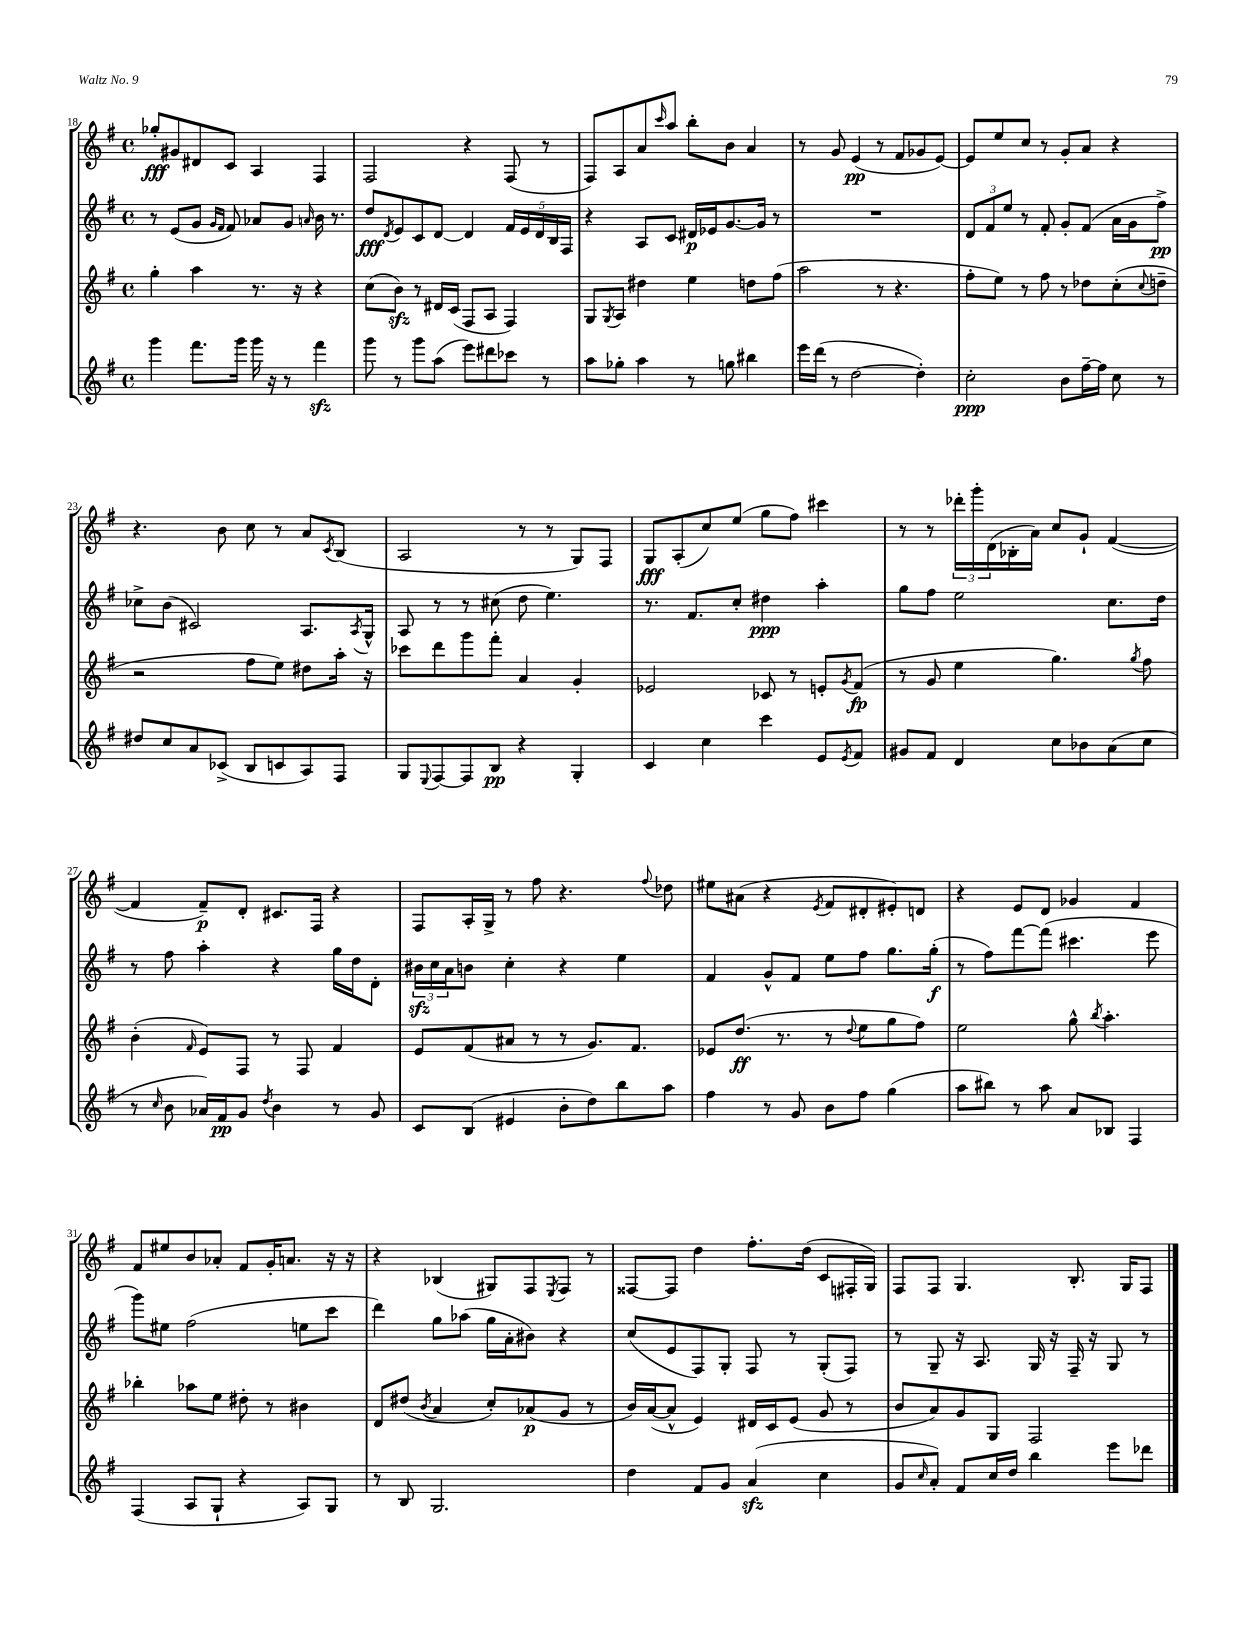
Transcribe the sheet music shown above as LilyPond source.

<<
\new StaffGroup <<
\new Staff = "s0" {
    \clef treble \key g \major \defaultTimeSignature \time 4/4
    ges''8-.\fff gis'8 dis'8 c'8 a4 fis4 |
    fis2 r4 fis8( r8 |
    fis8) a8 a'8 \grace { c'''16 } a''8 b''8-. b'8 a'4 |
    r8 g'8 e'4\pp( r8 fis'8 ges'8 e'8~) |
    e'8 e''8 c''8 r8 g'8-. a'8 r4 |
    r4. b'8 c''8 r8 a'8 \acciaccatura { c'8 } b8( |
    a2 r8 r8 g8) fis8 |
    g8\fff a8-.( c''8) e''8( g''8 fis''8) cis'''4 |
    r8 r8 \tuplet 3/2 { des'''16-. g'''16-. d'16( } bes16-. a'16) c''8 g'8-! fis'4~( |
    fis'4 fis'8--\p) d'8-. cis'8. fis16 r4 |
    fis8 a16-. g16-> r8 fis''8 r4. \appoggiatura { fis''8 } des''8 |
    eis''8 ais'8( r4 \acciaccatura { e'8 } fis'8 dis'8-. eis'8-.) d'8 |
    r4 e'8 d'8 ges'4 fis'4 |
    fis'8 eis''8 b'8 aes'8-. fis'8 g'16-. a'8. r16 r16 |
    r4 bes4( gis8) fis8 \acciaccatura { e8 } fis8 r8 |
    fisis8~ fisis8 d''4 fis''8.-. d''16( c'8 fis16-. g16) |
    fis8 fis8 g4. b8.-. g16 fis8 \bar "|." |
}
\new Staff = "s1" {
    \clef treble \key g \major \defaultTimeSignature \time 4/4
    r8 e'8( g'8 \grace { g'16 fis'16 } fis'8) aes'8 g'8 \grace { a'16 } b'16 r8. |
    d''8\fff \acciaccatura { d'8 } e'8 c'8 d'8~ d'4 \tuplet 5/4 { fis'16 e'16 d'16 b16 fis16 } |
    r4 a8 c'8 dis'16\p ees'16 g'8.~ g'16 r8 |
    R1 |
    \tuplet 3/2 { d'8 fis'8 e''8 } r8 fis'8-. g'8-. fis'8( a'16 g'16 fis''8->\pp) |
    ces''8-> b'8( cis'2) a8. \acciaccatura { a8 } g16-^ |
    a8 r8 r8 cis''8( d''8 e''4.) |
    r8. fis'8. c''8-. dis''4\ppp a''4-. |
    g''8 fis''8 e''2 c''8. d''16 |
    r8 fis''8 a''4-. r4 g''16 d''16 d'8-. |
    \tuplet 3/2 { bis'16\sfz c''16 a'16 } b'8 c''4-. r4 e''4 |
    fis'4 g'8-^ fis'8 e''8 fis''8 g''8. g''16-.\f( |
    r8 fis''8) fis'''8~ fis'''8( cis'''4. e'''8 |
    g'''8) eis''8 fis''2( e''8 c'''8 |
    d'''4) g''8 aes''8( g''16 a'16-. bis'8) r4 |
    c''8( e'8 fis8) g8-. fis8 r8 g8-.( fis8) |
    r8 g8-- r16 a8. g16 r16 fis16-- r16 g8 r8 \bar "|." |
}
\new Staff = "s2" {
    \clef treble \key g \major \defaultTimeSignature \time 4/4
    g''4-. a''4 r8. r16 r4 |
    c''8( b'8\sfz) r8 dis'16 c'16( fis8 a8 fis4) |
    g8 \acciaccatura { g8 } a8 dis''4 e''4 d''8 fis''8( |
    a''2 r8 r4. |
    fis''8-. e''8) r8 fis''8 r8 des''8 c''8-.( \appoggiatura { c''8 } d''8-- |
    r2 fis''8 e''8) dis''8 a''16-. r16 |
    ces'''8 d'''8 g'''8 fis'''8-. a'4 g'4-. |
    ees'2 ces'8 r8 e'8-. \acciaccatura { g'8 } fis'8\fp( |
    r8 g'8 e''4 g''4.) \acciaccatura { g''8 } fis''8 |
    b'4-.( \grace { fis'16 } e'8) fis8 r8 fis8 fis'4 |
    e'8 fis'8( ais'8 r8 r8 g'8.) fis'8. |
    ees'8 d''8.\ff( r8. r8 \appoggiatura { d''8 } e''8 g''8 fis''8) |
    e''2 g''8-^ \acciaccatura { b''8 } a''4.-. |
    bes''4-. aes''8 e''8 dis''8-. r8 bis'4 |
    d'8 dis''8( \acciaccatura { b'8 } a'4 c''8-.) aes'8\p( g'8 r8 |
    b'16) a'16~( a'8-^ e'4) dis'16 c'16 e'8( g'8 r8 |
    b'8 a'8) g'8 g8 fis2 \bar "|." |
}
\new Staff = "s3" {
    \clef treble \key g \major \defaultTimeSignature \time 4/4
    g'''4 fis'''8. g'''16 g'''16 r16 r8 fis'''4\sfz |
    g'''8 r8 g'''8 a''8( e'''8) dis'''8 ces'''8 r8 |
    a''8 ges''8-. a''4 r8 g''8 bis''4 |
    e'''16 d'''16( r8 d''2~ d''4-.) |
    c''2-.\ppp b'8 fis''16~-- fis''16 c''8 r8 |
    dis''8 c''8 a'8 ces'8->( b8 c'8 a8) fis8 |
    g8 \appoggiatura { e8 } fis8~ fis8 b8\pp r4 g4-. |
    c'4 c''4 c'''4 e'8 \acciaccatura { e'8 } fis'8 |
    gis'8 fis'8 d'4 c''8 bes'8 a'8( c''8 |
    r8 \grace { c''16 } b'8 aes'16) fis'16\pp g'8 \acciaccatura { d''8 } b'4 r8 g'8 |
    c'8 b8( eis'4 b'8-. d''8) b''8 a''8 |
    fis''4 r8 g'8 b'8 fis''8 g''4( |
    a''8 bis''8) r8 a''8 a'8 bes8 fis4 |
    fis4( a8 g8-! r4 a8) g8 |
    r8 b8 g2. |
    d''4 fis'8 g'8 a'4\sfz( c''4 |
    g'8 \grace { c''16 } a'8-.) fis'8 c''16 d''16 b''4 e'''8 des'''8 \bar "|." |
}
>>
>>
\layout { \context { \Score currentBarNumber = #18 } }
